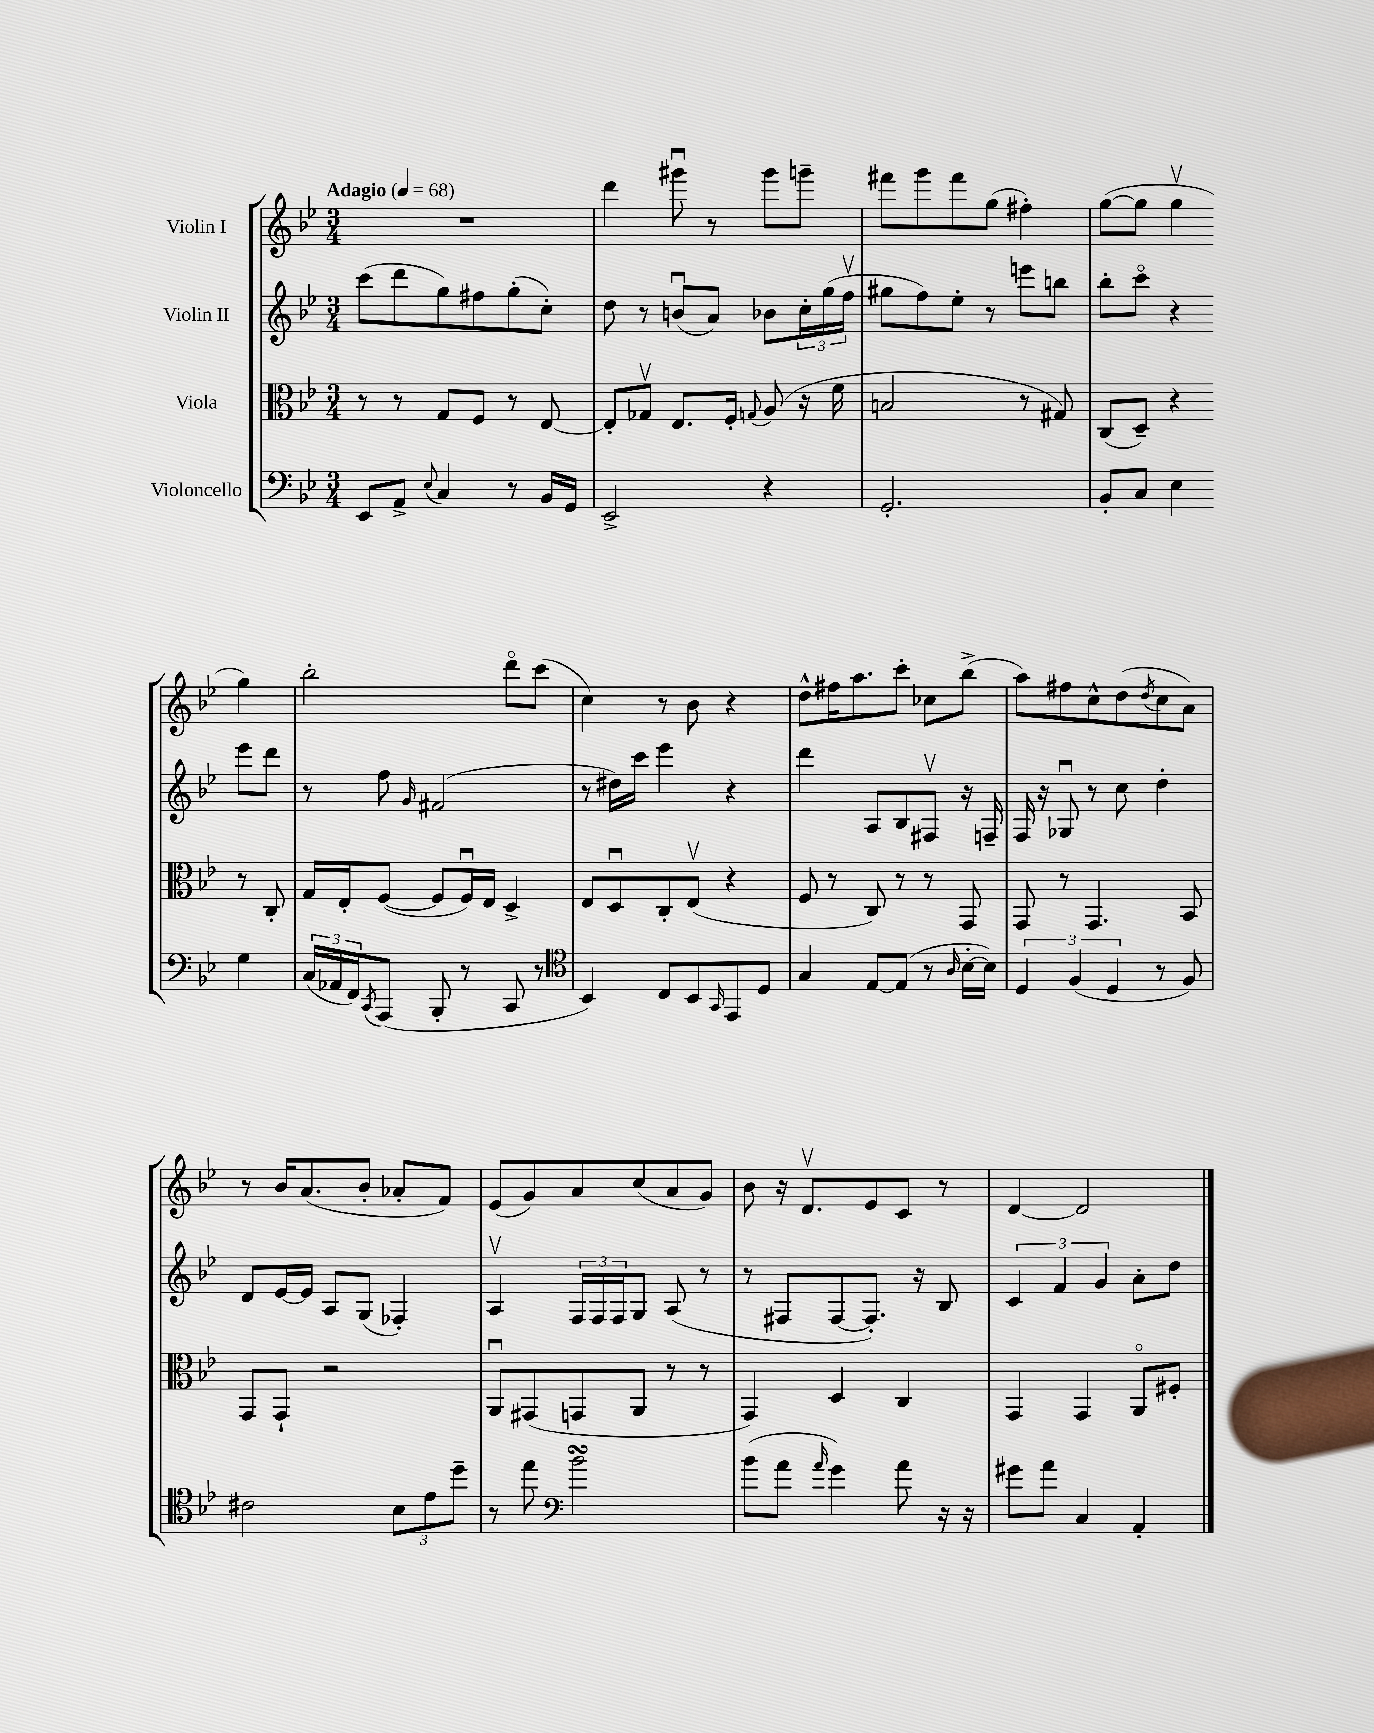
<<
\new StaffGroup <<
\new Staff = "s0" \with { instrumentName = "Violin I" } {
    \clef treble \key bes \major \numericTimeSignature \time 3/4 \tempo "Adagio" 4 = 68
    R2. |
    d'''4 gis'''8\downbow r8 gis'''8 g'''8-- |
    fis'''8 g'''8 fis'''8 g''8( fis''4-.) |
    g''8~( g''8 g''4\upbow g''4) |
    bes''2-. d'''8\flageolet c'''8( |
    c''4) r8 bes'8 r4 |
    d''8-^ fis''16 a''8. c'''8-. ces''8 bes''8->( |
    a''8) fis''8 c''8-^ d''8( \acciaccatura { d''8 } c''8 a'8) |
    r8 bes'16 a'8.( bes'8-. aes'8-. f'8) |
    ees'8( g'8) a'8 c''8( a'8 g'8) |
    bes'8 r16 d'8.\upbow ees'8 c'8 r8 |
    d'4~ d'2 \bar "|." |
}
\new Staff = "s1" \with { instrumentName = "Violin II" } {
    \clef treble \key bes \major \numericTimeSignature \time 3/4
    c'''8( d'''8 g''8) fis''8 g''8-.( c''8-.) |
    d''8 r8 b'8\downbow( a'8) bes'8 \tuplet 3/2 { c''16-. g''16( f''16\upbow } |
    gis''8 f''8) ees''8-. r8 e'''8 b''8 |
    bes''8-. c'''8\flageolet r4 ees'''8 d'''8 |
    r8 f''8 \grace { g'16 } fis'2( |
    r8 dis''16) c'''16 ees'''4 r4 |
    d'''4 a8 bes8 fis8\upbow r16 f16-- |
    f16 r16 ges8\downbow r8 c''8 d''4-. |
    d'8 ees'16~ ees'16 a8 g8( fes4-.) |
    a4\upbow \tuplet 3/2 { f16 f16 f16 } g8 a8( r8 |
    r8 fis8 fis8~ fis8.-.) r16 bes8 |
    \tuplet 3/2 { c'4 f'4 g'4 } a'8-. d''8 \bar "|." |
}
\new Staff = "s2" \with { instrumentName = "Viola" } {
    \clef alto \key bes \major \numericTimeSignature \time 3/4
    r8 r8 g8 f8 r8 ees8~ |
    ees8-. ges8\upbow ees8. f16-. \appoggiatura { g8 } a8( r16 f'16 |
    b2 r8 gis8) |
    c8( d8--) r4 r8 c8-. |
    g16 ees16-. f8~( f8 f16\downbow) ees16 d4-> |
    ees8 d8\downbow c8-. ees8\upbow( r4 |
    f8 r8 c8) r8 r8 g,8 |
    g,8 r8 g,4. bes,8 |
    g,8 g,8-! r2 |
    a,8\downbow gis,8( g,8 a,8 r8 r8 |
    g,4) d4 c4 |
    g,4 g,4 a,8\flageolet fis8-. \bar "|." |
}
\new Staff = "s3" \with { instrumentName = "Violoncello" } {
    \clef bass \key bes \major \numericTimeSignature \time 3/4
    ees,8 a,8-> \appoggiatura { ees8 } c4 r8 bes,16 g,16 |
    ees,2-> r4 |
    g,2.-. |
    bes,8-. c8 ees4 g4 |
    \tuplet 3/2 { c16( aes,16 f,16) } \acciaccatura { c,8 } a,,8( bes,,8-. r8 c,8 r8 |
    \clef tenor bes,4) c8 bes,8 \grace { g,16 } ees,8 d8 |
    g4 ees8~ ees8( r8 \grace { a16 } bes16~-. bes16) |
    \tuplet 3/2 { d4 f4( d4 } r8 f8) |
    cis'2 \tuplet 3/2 { bes8 ees'8 d''8-- } |
    r8 ees''8 \clef bass bes'2\turn |
    bes'8( a'8 \grace { a'16 } g'4) a'8 r16 r16 |
    gis'8 a'8 c4 a,4-. \bar "|." |
}
>>
>>
\layout { \context { \Score \remove "Bar_number_engraver" } }
